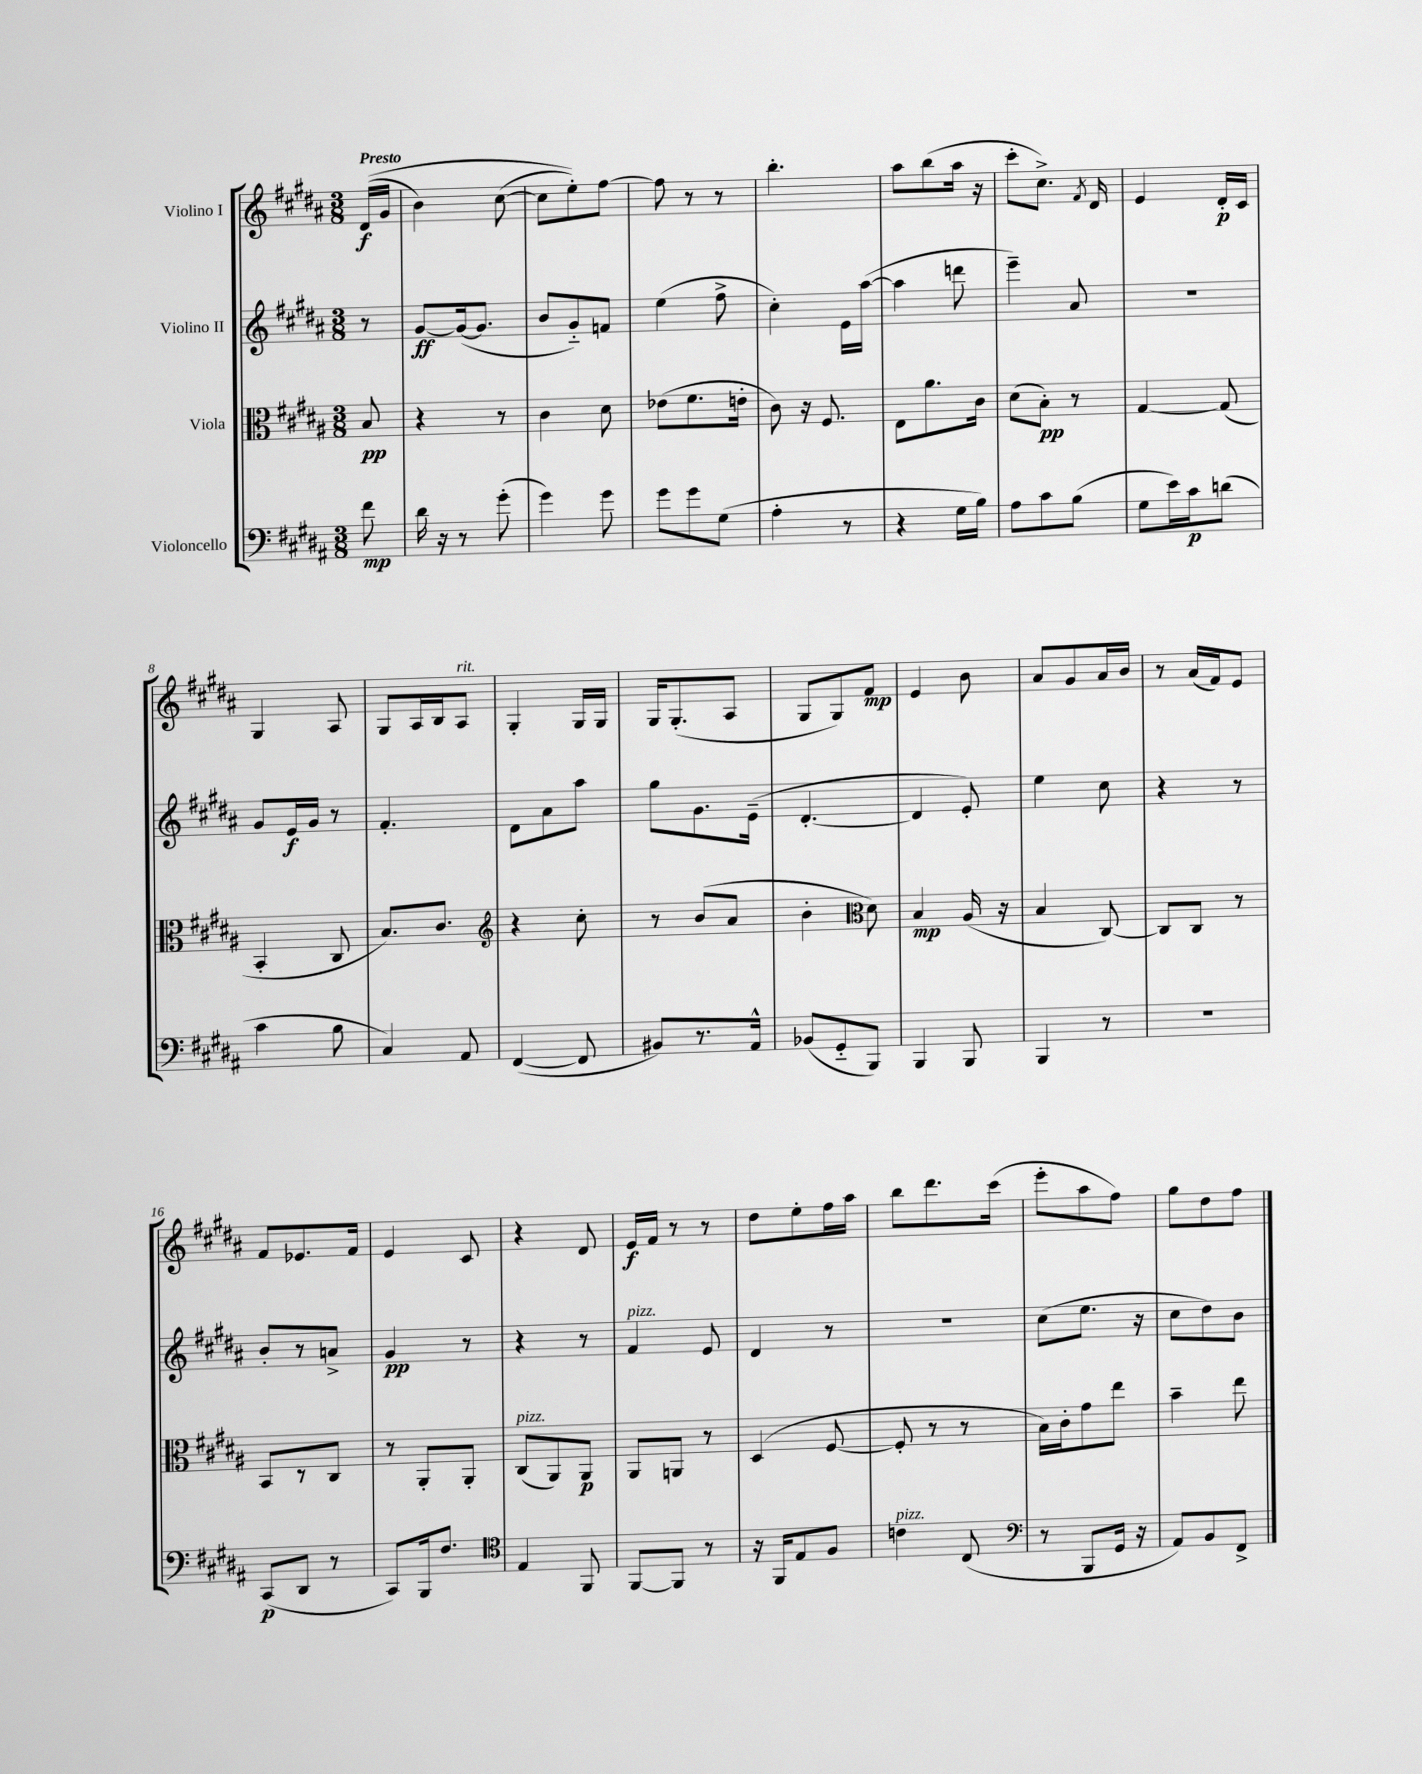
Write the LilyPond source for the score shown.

<<
\new StaffGroup <<
\new Staff = "s0" \with { instrumentName = "Violino I" } {
    \clef treble \key b \major \numericTimeSignature \time 3/8 \partial 8 \tempo "Presto"
    \autoBeamOff dis'16[\f(\( gis'16] |
    b'4) cis''8~( |
    cis''8[ e''8-.)\) fis''8]~ |
    fis''8 r8 r8 |
    b''4.-. |
    ais''8[ b''8( ais''16] r16 |
    cis'''8[-. cis''8.]->) \acciaccatura { fis'8 } dis'16 |
    e'4 dis'16[-.\p cis'16] |
    gis4 ais8 |
    gis8[ ais16 b16 ais8]^\markup { \italic "rit." } |
    gis4-. gis16[ gis16] |
    gis16[ gis8.-.( ais8] |
    gis8[ gis8) fis'8]\mp |
    e'4 b'8 |
    ais'8[ gis'8 ais'16 b'16] |
    r8 ais'16[( fis'16) e'8] |
    fis'8[ ees'8. fis'16] |
    e'4 cis'8 |
    r4 dis'8 |
    e'16[\f fis'16] r8 r8 |
    dis''8[ e''8-. fis''16 ais''16] |
    b''8[ dis'''8. cis'''16]( |
    e'''8[-. ais''8 fis''8]) |
    gis''8[ dis''8 fis''8] \bar "|." |
}
\new Staff = "s1" \with { instrumentName = "Violino II" } {
    \clef treble \key b \major \numericTimeSignature \time 3/8 \partial 8
    \autoBeamOff r8 |
    gis'8[~\ff gis'16~( gis'8.] |
    b'8[ gis'8-_) f'8] |
    e''4( fis''8-> |
    cis''4-.) e'16[ ais''16]~( |
    ais''4 d'''8 |
    e'''4--) ais'8 |
    R4. |
    gis'8[ e'16\f gis'16] r8 |
    fis'4.-. |
    dis'8[ ais'8 ais''8] |
    gis''8[ gis'8. e'16]--( |
    dis'4.~-. |
    dis'4 e'8-.) |
    e''4 cis''8 |
    r4 r8 |
    b'8[-. r8 a'8]-> |
    gis'4\pp r8 |
    r4 r8 |
    fis'4^\markup { \italic "pizz." } e'8 |
    dis'4 r8 |
    r4. |
    cis''8[( e''8.] r16 |
    cis''8[ dis''8) b'8] \bar "|." |
}
\new Staff = "s2" \with { instrumentName = "Viola" } {
    \clef alto \key b \major \numericTimeSignature \time 3/8 \partial 8
    \autoBeamOff b8\pp |
    r4 r8 |
    cis'4 dis'8 |
    ees'8[( fis'8. e'16]-. |
    cis'8) r16 fis8. |
    e8[ ais'8. cis'16] |
    dis'8[( b8]-.\pp) r8 |
    gis4~ gis8( |
    b,4-. cis8 |
    b8.[) cis'8.] |
    \clef treble r4 cis''8-. |
    r8 b'8[( ais'8] |
    b'4-. \clef alto dis'8) |
    b4\mp ais16( r16 |
    b4 cis8~) |
    cis8[ cis8] r8 |
    b,8[ r8 cis8] |
    r8 ais,8[-. ais,8]-. |
    cis8[^\markup { \italic "pizz." }( ais,8) ais,8]\p |
    ais,8[ a,8] r8 |
    dis4( fis8~ |
    fis8-. r8 r8 |
    b16[) cis'16-. gis'8 e''8] |
    b'4-- e''8 \bar "|." |
}
\new Staff = "s3" \with { instrumentName = "Violoncello" } {
    \clef bass \key b \major \numericTimeSignature \time 3/8 \partial 8
    \autoBeamOff fis'8\mp |
    dis'16 r16 r8 gis'8-.( |
    gis'4) gis'8 |
    gis'8[ gis'8 gis8]( |
    ais4-. r8 |
    r4 gis16[ b16]) |
    ais8[ cis'8 b8]( |
    gis8[ e'16) cis'16\p d'8]( |
    cis'4 b8 |
    cis4) ais,8 |
    fis,4~( fis,8 |
    bis,8[) r8. ais,16]-^ |
    bes,8[( gis,8-_ b,,8]) |
    b,,4 b,,8 |
    b,,4 r8 |
    R4. |
    cis,8[\p( dis,8] r8 |
    cis,8[) b,,16 fis8.] |
    \clef tenor e4 fis,8 |
    fis,8[~ fis,8] r8 |
    r16 fis,16[ e8 fis8] |
    c'4^\markup { \italic "pizz." } cis8( |
    \clef bass r8 b,,8[ gis,16] r16 |
    ais,8[) b,8 fis,8]-> \bar "|." |
}
>>
>>
